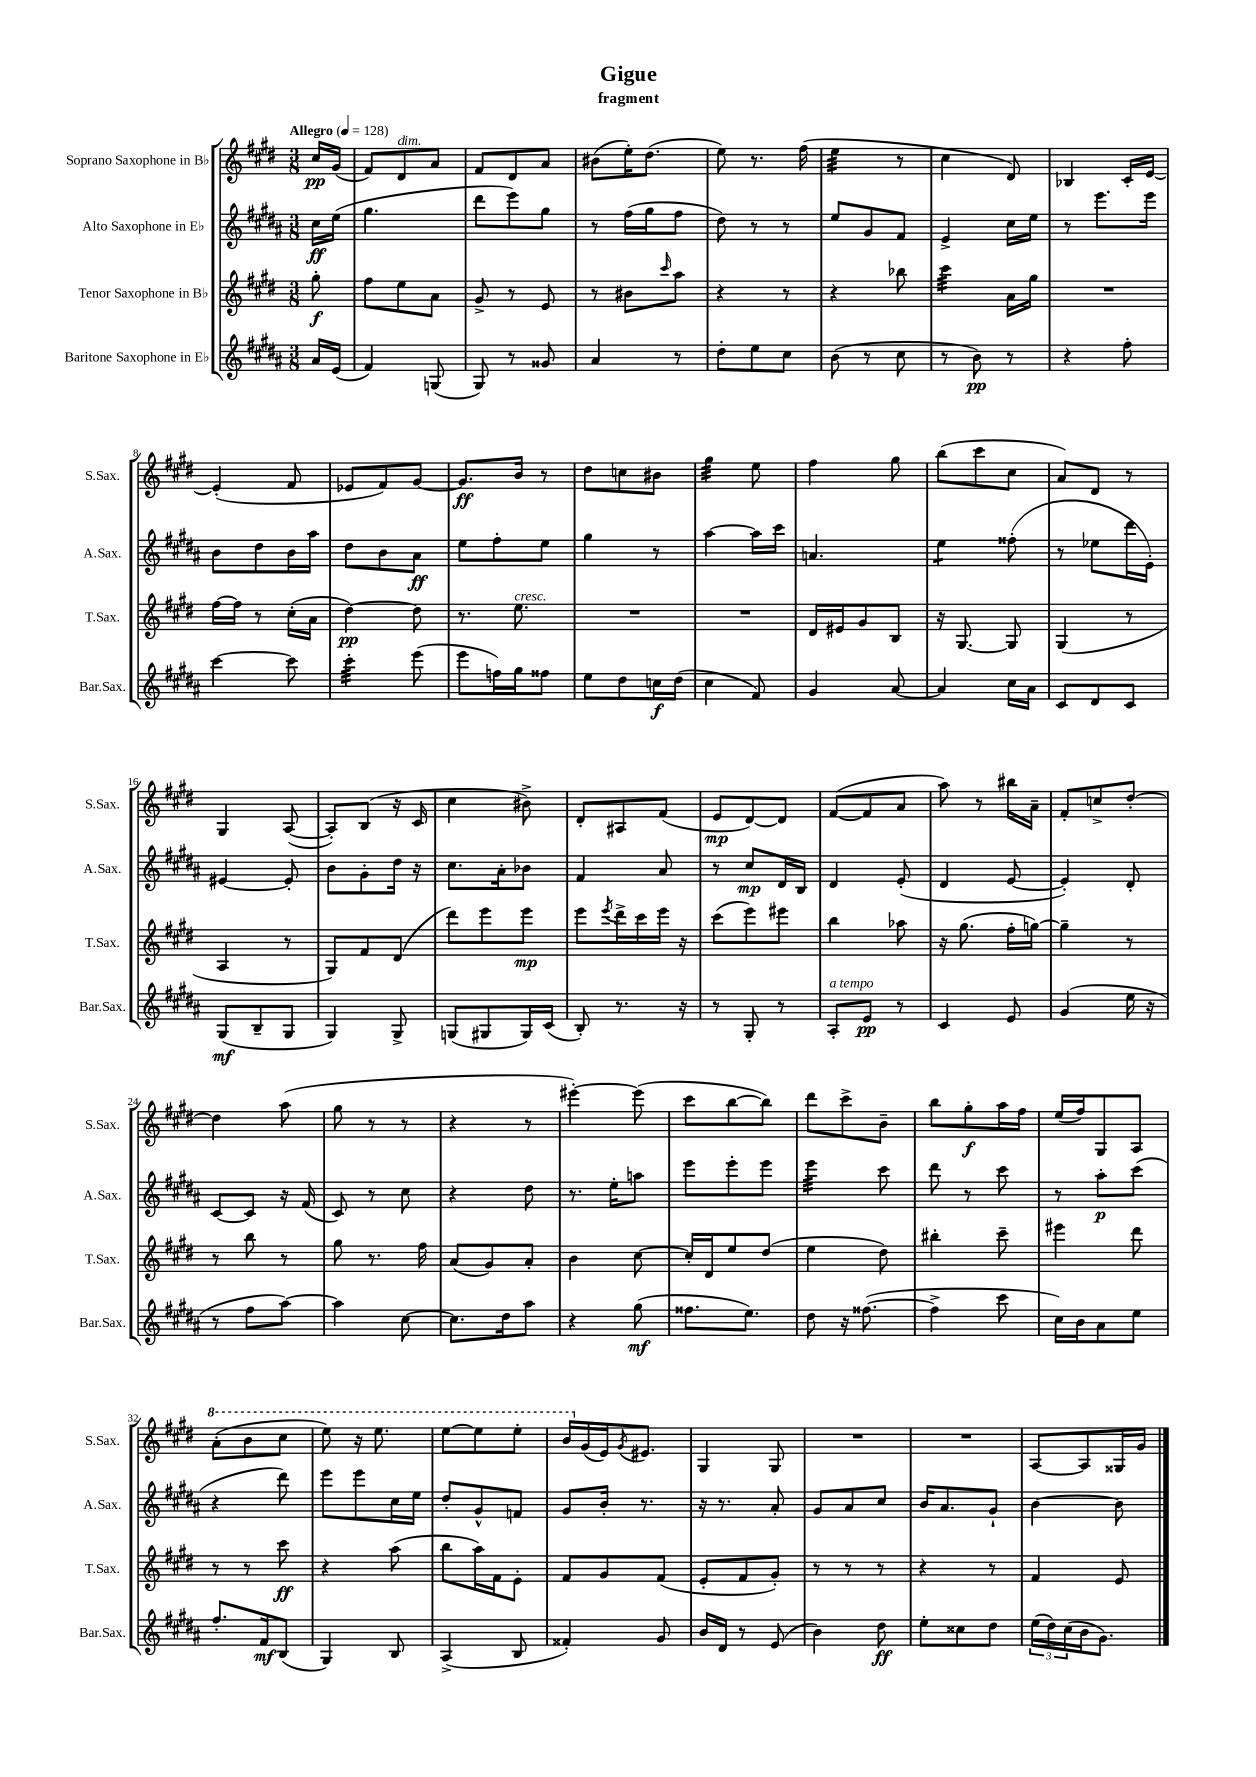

**kern	**kern	**kern	**kern
*staff4	*staff3	*staff2	*staff1
*clefG2	*clefG2	*clefG2	*clefG2
*k[f#c#g#d#a#]	*k[f#c#g#d#]	*k[f#c#g#d#a#]	*k[f#c#g#d#]
*M3/8	*M3/8	*M3/8	*M3/8
*MM128	*MM128	*MM128	*MM128
16a#/LL	8gg#'\	16cc#\LL	16cc#/LL
(16e/JJ	.	(16ee\JJ	(16g#/JJ
=	=	=	=
4f#/)	8ff#\L	4.gg#\	8f#/L)
.	8ee\	.	8d#/
(8G/	8a\J	.	8a/J
=	=	=	=
8G#/)	8g#^/	8ddd#\L	8f#/L
8r	8r	8eee\)	8d#/
8g##/	8e/	8gg#\J	8a/J
=	=	=	=
4a#/	8r	8r	(8b#\L
.	8b#\L	(16ff#\LL	16ee'\K)
.	.	16gg#\J	(8.dd#\J
.	16qqccc#/	.	.
8r	8aa\J	8ff#\J	.
=	=	=	=
8dd#'\L	4r	8dd#\)	8ee\)
8ee\	.	8r	8.r
8cc#\J	8r	8r	.
.	.	.	(16ff#\
=	=	=	=
(8b\	4r	8ee/L	4ee\
8r	.	8g#/	.
8cc#\	8bb-\	8f#/J	8r
=	=	=	=
8r	4ccc#\	4e^/	4cc#\
8b\)	.	.	.
8r	16a\LL	16cc#\LL	8d#/)
.	16gg#\JJ	16ee\JJ	.
=	=	=	=
4r	4.r	8r	4B-/
.	.	8.eee\L	.
8ff#'\	.	.	16c#'/LL
.	.	16eee\Jk	[16e/JJ
=	=	=	=
[4ccc#\	[16ff#\LL	8b\L	(4e'/]
.	16ff#\]JJ	.	.
.	8r	8dd#\	.
8ccc#\]	(16cc#'\LL	16b\L	8f#/
.	16a\JJ	16aa#\JJ	.
=	=	=	=
4ccc#'\	[4dd#\)	8dd#\L	8e-/L
.	.	8b\	8f#/)
(8eee\	8dd#\]	8a#\J	[8g#/J
=	=	=	=
8eee\L	8.r	8ee\L	8.g#/]L
16ff\L)	.	8ff#'\	.
16gg#\J	8.ee\	.	16b/Jk
8ff##\J	.	8ee\J	8r
=	=	=	=
8ee\L	4.r	4gg#\	8dd#\L
8dd#\	.	.	8cc\
16cc\L	.	8r	8b#\J
(16dd#\JJ	.	.	.
=	=	=	=
4cc#\	4.r	[4aa#\	4gg#\
8f#/)	.	16aa#\]LL	8ee\
.	.	16ccc#\JJ	.
=	=	=	=
4g#/	16d#/LL	4.a/	4ff#\
.	16e#/J	.	.
.	8g#/	.	.
[8a#/	8B/J	.	8gg#\
=	=	=	=
4a#/]	16r	4ee\	(8bb\L
.	[8.G#/	.	.
.	.	.	8ccc#\
16cc#\LL	8G#/]	(8ff##'\	8cc#\J
16a#\JJ	.	.	.
=	=	=	=
8c#/L	(4G#/	8r	8a/L)
8d#/	.	8ee-\L	8d#/J
8c#/J	8r	16ddd#\L	8r
.	.	16e'\JJ)	.
=	=	=	=
(8G#/L	4A/	[4e#/	4G#/
8B~/	.	.	.
8G#/J	8r	8e#'/]	([8A/
=	=	=	=
4G#/)	8G#/L)	8b\L	8A'/]L)
.	8f#/	8g#'\	(8B/J
8G#^/	(8d#/J	16dd#\Jk	16r
.	.	16r	16c#/
=	=	=	=
(8G/L	8ddd#\L)	8.cc#\L	4cc#\
8G#/	8eee\	.	.
.	.	16a#'\k	.
16G#/L)	8eee\J	8b-\J	8b#^\)
(16c#/JJ	.	.	.
=	=	=	=
8B'/)	8eee\L	4f#/	8d#'/L
.	8qeee/	.	.
8.r	16ddd#^\L	.	8A#/
.	16ccc#\	.	.
.	16eee\JJ	8a#/	(8f#/J
16r	16r	.	.
=	=	=	=
8r	(8ccc#\L	8r	8e/L
8G#'/	8eee\)	8cc#/L	[8d#/)
8r	8eee#\J	16d#/L	8d#/]J
.	.	16B/JJ	.
=	=	=	=
8A#'/L	4bb\	4d#/	([8f#/L
8e/J	.	.	8f#/]
8r	8aa-\	(8e'/	8a/J
=	=	=	=
4c#/	16r	4d#/	8aa\)
.	(8.gg#\	.	.
.	.	.	8r
8e/	16ff#'\LL	[8e/	16bb#\LL
.	[16gg\JJ)	.	16a~\JJ
=	=	=	=
(4g#/	4gg~\]	4e'/])	8f#'/L
.	.	.	8cc^/
16ee\	8r	8d#'/	[8dd#'/J
16r	.	.	.
=	=	=	=
8r	8r	[8c#/L	4dd#\]
8ff#\L	8bb\	8c#/]J	.
[8aa#\J)	8r	16r	(8aa\
.	.	(16f#/	.
=	=	=	=
4aa#\]	8gg#\	8c#/)	8gg#\
.	8.r	8r	8r
[8cc#\	.	8cc#\	8r
.	16ff#\	.	.
=	=	=	=
8.cc#\]L	(8a/L	4r	4r
.	8g#/)	.	.
16dd#\k	.	.	.
8aa#\J	8a'/J	8dd#\	8r
=	=	=	=
4r	4b\	8.r	[4eee#'\)
.	.	16ee'\LK	.
(8gg#\	[8cc#\	8aa\J	(8eee#\]
=	=	=	=
8.ff##\L	16cc#'/]LL	8eee\L	8ccc#\L
.	16d#/J	.	.
.	8ee/	8eee'\	[8bb\
8.ee\J)	.	.	.
.	(8dd#/J	8eee\J	8bb\]J)
=	=	=	=
8dd#\	4ee\	4eee\	8ddd#\L
16r	.	.	8ccc#^\
([8.ff##\	.	.	.
.	8dd#\)	8ccc#\	8b~\J
=	=	=	=
4ff##^\]	4bb#'\	8ddd#\	8bb\L
.	.	8r	8gg#'\
8ccc#\	8ccc#~\	8ccc#\	16aa\L
.	.	.	16ff#\JJ
=	=	=	=
16cc#\LL)	4eee#\	8r	(16ee/LL
16b\J	.	.	16ff#/J)
8a#\	.	8aa#'\L	8G#/
8ee\J	8ddd#\	(8ccc#\J	8A/J
=	=	=	=
8.ff#'/L	8r	4r	(8aa'\L
.	8r	.	8bb\
16f#/k	.	.	.
(8B/J	8ccc#\	8ddd#\)	8ccc#\J
=	=	=	=
4G#/)	4r	8eee\L	8eee\)
.	.	8eee\	16r
.	.	.	8.eee\
8B/	(8aa\	16cc#\L	.
.	.	16ee\JJ	.
=	=	=	=
(4A#^/	8bb\L	8dd#'/L	[8eee\L
.	16aa\L)	8g#^^/	8eee\]
.	16f#\J	.	.
8B/	8e'\J	8f/J	8eee'\J
=	=	=	=
4f##'/)	8f#/L	8g#/L	16bb/LL
.	.	.	(16g#/
.	8g#/	16b'/Jk	16e/J)
.	.	.	8qg#/
.	.	8.r	8.e#/J
8g#/	(8f#/J	.	.
=	=	=	=
16b/LL	8e'/L	16r	4G#/
16d#/JJ	.	8.r	.
8r	8f#/	.	.
(8e/	8g#'/J)	8a#'/	8G#/
=	=	=	=
4b\)	8r	8g#/L	4.r
.	8r	8a#/	.
8dd#\	8r	8cc#/J	.
=	=	=	=
8ee'\L	4r	16b/LK	4.r
.	.	8.a#/	.
8cc##\	.	.	.
8dd#\J	8r	8g#`/J	.
=	=	=	=
(24ee\LL	4f#/	[4b\	[8A/L
24dd#\)	.	.	.
(24cc#\	.	.	.
16b\J	.	.	8A/]
8.g#\J)	.	.	.
.	8e/	8b\]	16G##/L
.	.	.	16g#/JJ
==	==	==	==
*-	*-	*-	*-
